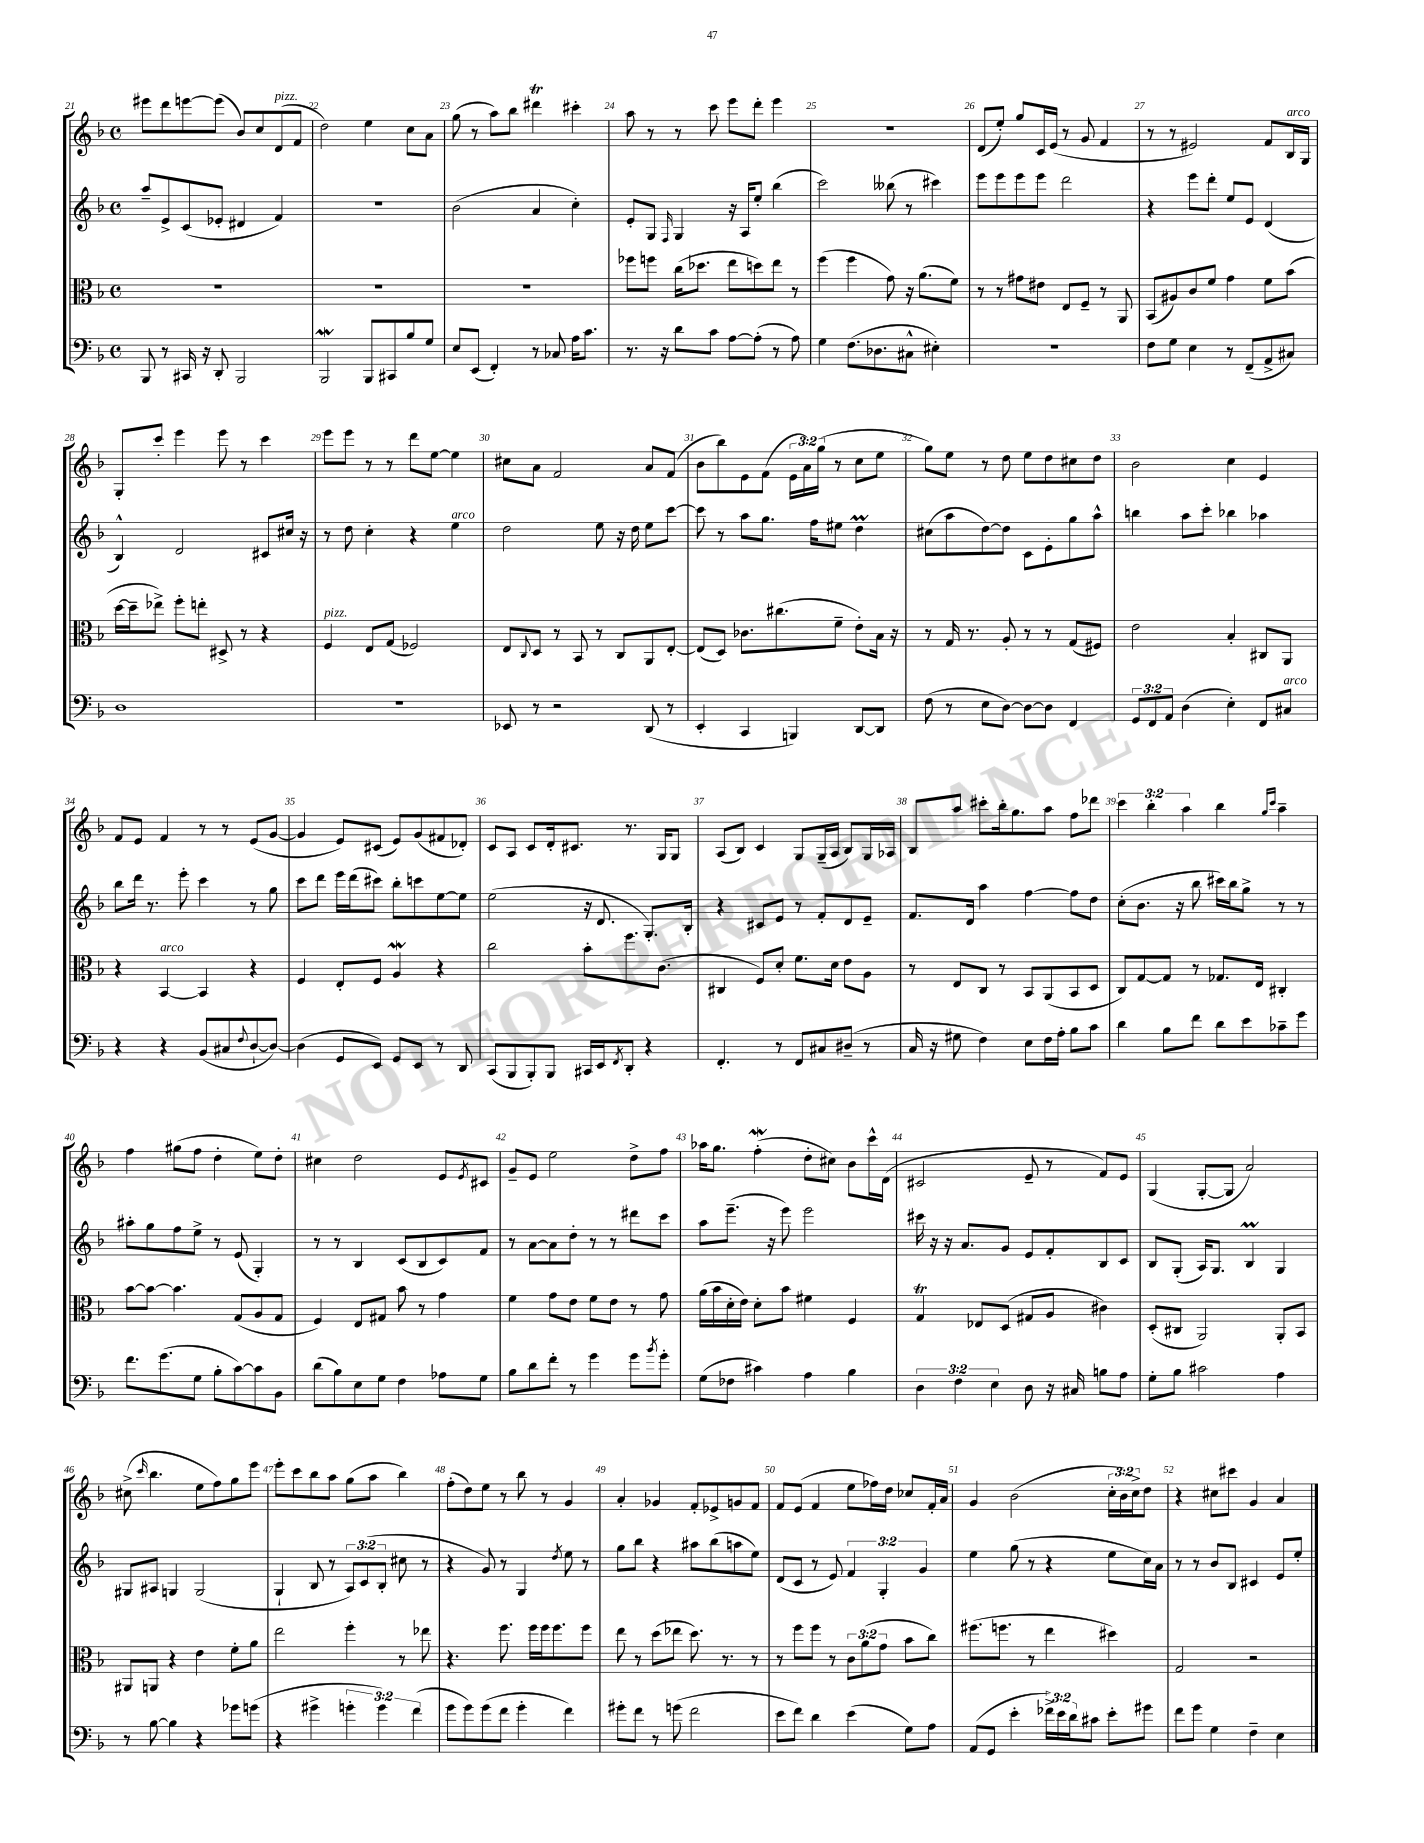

**kern	**kern	**kern	**kern
*staff4	*staff3	*staff2	*staff1
*clefF4	*clefC3	*clefG2	*clefG2
*k[b-]	*k[b-]	*k[b-]	*k[b-]
*M4/4	*M4/4	*M4/4	*M4/4
*met(c)	*met(c)	*met(c)	*met(c)
8BBB-	1r	8aa~	8eee#
8r	.	8e^	8ddd
16CC#	.	(8c	[8eee
16r	.	.	.
8DD'	.	8e-'	(8eee]
2BBB-	.	4d#	8b-)
.	.	.	8cc
.	.	4f)	(8d
.	.	.	8f
=	=	=	=
2BBB-	1r	1r	2dd)
8BBB-	.	.	4ee
8CC#	.	.	.
8B-	.	.	8cc
8G	.	.	8a
=	=	=	=
8E	1r	(2b-	(8gg
(8EE	.	.	8r
4FF')	.	.	8aa)
.	.	.	8bb-
8r	.	4a	4ddd#
8C-	.	.	.
16A	.	4cc')	4ccc#'
8.c	.	.	.
=	=	=	=
8.r	8ff-	8e'	8aa
.	8ff	8G	8r
16r	.	.	.
.	.	16qqF	.
8d	(16cc	4G	8r
.	8.dd-	.	.
8c	.	.	8ccc
[8A	8ee	16r	8eee
.	.	16A	.
(8A']	8dd)	8ee'	8ddd'
8r	8ee	(4bb-	4eee
8A)	8r	.	.
=	=	=	=
4G	(4ff	2ccc)	1r
(8.F	4ff	.	.
8.D-	.	.	.
.	8g)	(8bb--	.
8C#^^	16r	8r	.
.	(8.a	.	.
4E#')	.	4ccc#)	.
.	8f)	.	.
=	=	=	=
1r	8r	8eee	(8d
.	8r	8eee	8ee')
.	8g#	8eee	8gg
.	8e#	8eee	16c
.	.	.	(16e
.	8E	2ddd	8r
.	8F~	.	8g
.	8r	.	4f
.	8AA	.	.
=	=	=	=
8F	(8BB-	4r	8r
8G	8A#)	.	8r
4E	8c	8eee	2e#)
.	8f	8ddd'	.
8r	4g	8ee	.
(8FF~	.	8e	.
8AA^	8f	(4d	8f
8C#)	(8b-	.	16B-
.	.	.	16G
=	=	=	=
1D	[16dd	4B-^^)	8G'
.	16dd~]	.	.
.	8ee-^)	.	8ccc'
.	8ff'	2d	4eee
.	8ee'	.	.
.	8D#^	.	8eee
.	8r	.	8r
.	4r	8c#	4ccc
.	.	16cc#	.
.	.	16r	.
=	=	=	=
1r	4F	8r	8eee
.	.	8dd	8eee
.	8E	4cc'	8r
.	(8G	.	8r
.	2F-)	4r	8ddd
.	.	.	[8ee
.	.	4ee	4ee]
=	=	=	=
8EE-	8E	2dd	8cc#
.	8qqC	.	.
8r	8D	.	8a
2r	8r	.	2f
.	8BB-	.	.
.	8r	8ee	.
.	8C	16r	.
.	.	16dd	.
(8DD	8AA	8ee	8a
8r	[8E'	[8ccc	(8f
=	=	=	=
4EE'	(8E]	8ccc]	8b-
.	8D)	8r	8bb-)
4CC	8.c-	8aa	8e
.	.	8.gg	(8f
.	(8.cc#	.	.
4BBB)	.	.	24e
.	.	.	24a)
.	.	16ff	.
.	.	.	(24gg
.	8f~	8ee#	8r
[8DD	8e')	4dd	8cc
8DD]	16B-	.	8ee
.	16r	.	.
=	=	=	=
(8F	8r	(8cc#	8gg)
8r	16G	8aa	8ee
.	8.r	.	.
8E	.	[8dd)	8r
[8D)	8A'	8dd]	8dd
8D_	8r	8c	8ee
8D]	8r	8e'	8dd
4FF	(8G	8gg	8cc#
.	8F#)	8aa^^	8dd
=	=	=	=
12GG	2e	4bb	2b-
12FF	.	.	.
12AA	.	.	.
(4D	.	8aa	.
.	.	8ccc'	.
4E')	4B-'	4bb-	4cc
8FF	8C#	4aa-	4e
8C#	8AA	.	.
=	=	=	=
4r	4r	8bb-	8f
.	.	16ddd	8e
.	.	8.r	.
4r	[4BB-	.	4f
.	.	8eee'	.
(8BB-	4BB-]	4ccc	8r
8C#	.	.	8r
8qqF	.	.	.
[8D`	4r	8r	(8e
8D_)	.	8gg	[8g
=	=	=	=
(4D]	4F	8ccc	4g]
.	.	8ddd	.
8GG	8E'	16eee	8e)
.	.	(16ddd	.
8EE)	8F	8ccc#)	(8c#
8GG	4A	8bb-'	8e)
8EE	.	8ccc	(8g
8r	4r	[8ee	8f#
8DD	.	8ee]	8d-')
=	=	=	=
(8CC	2cc	(2ee	8c
8BBB-	.	.	8A
8BBB-')	.	.	8c
8BBB-	.	.	16d'
.	.	.	8.c#
16CC#	8b-'	16r	.
16EE	.	8.d	.
8qFF	.	.	.
8DD'	8.ff	.	8.r
4r	.	8.G')	.
.	(8.c	.	16G
.	.	.	8G
.	.	16B-'	.
=	=	=	=
4.FF'	4C#	4r	(8A
.	.	.	8B-)
.	8F)	8c#	4c
8r	8d'	8e	.
8FF	8.f	8r	8G
8C#	.	8f'	(16G~
.	16d	.	16A
(8D#~	8e	8d	8B-)
8r	8A	8e~	16G
.	.	.	16A-
=	=	=	=
16C	8r	8.f	8B-
16r	.	.	.
8G#	8E	.	8aa
.	.	16d	.
4F)	8C	4aa	8ccc#'
.	8r	.	16bb-'
.	.	.	8.gg
8E	8BB-	[4ff	.
16F	(8AA	.	8aa
16A'	.	.	.
8B-	8BB-	8ff]	8ff
8c	8D	8dd	8ddd-
=	=	=	=
4d	8C)	(8cc'	6ccc
.	[8G	8.b-	.
.	.	.	6bb-'
8B-	8G]	.	.
.	.	16r	.
.	.	.	6aa
8f	8r	8bb-	.
8d	8.G-	16ccc#)	4bb-
.	.	16bb-	.
8e	.	8gg^	.
.	16E	.	.
.	.	.	16qqgg
.	.	.	16qqccc
8c-~	4C#'	8r	4aa~
8g	.	8r	.
=	=	=	=
8.f	[8b-	8aa#'	4ff
.	8b-_	8gg	.
(8.g	.	.	.
.	4.b-]	8ff	(8gg#
8G	.	8ee^	8ff
8B-'	.	8r	4dd'
[8c)	(8G	(8e	.
8c]	8A	4G')	8ee)
8BB-	8G	.	8dd'
=	=	=	=
(8d	4F)	8r	4cc#
8B-)	.	8r	.
8E	8E	4B-	2dd
8G	8G#	.	.
4F	8b-	(8c	.
.	8r	8B-	.
8A-	4g	8c)	8e
.	.	.	8qe
8G	.	8f	8c#
=	=	=	=
8B-	4f	8r	8g~
8d	.	[8a	8e
8f'	8g	8a]	2ee
8r	8e	8dd'	.
4g	8f	8r	.
.	8e	8r	.
8g	8r	8ddd#	8dd^
8qb-	.	.	.
8g'	8g	8ccc	8ff
=	=	=	=
(8G	(16a	8aa	16aa-
.	16b-	.	8.gg
8F-	16d'	(8.eee~	.
.	16e)	.	.
4c#)	8d'	.	(4ff'
.	.	16r	.
.	8b-	8eee)	.
4A	4f#	2eee	8dd'
.	.	.	8cc#)
4B-	4F	.	8b-
.	.	.	16ccc^^
.	.	.	(16d
=	=	=	=
6D	4G	16ccc#	2c#
.	.	16r	.
.	.	16r	.
6F	.	.	.
.	.	8.a	.
.	8E-	.	.
6E	.	.	.
.	(8D	8g	.
8D	8G#	8e	8e~
16r	8A	8f'	8r
16C#	.	.	.
8B	4c#)	8B-	8f)
8A	.	8c	8e
=	=	=	=
8G'	(8D'	8B-	(4G
8B-	8C#	(8G'	.
2c#	2AA)	16A)	[8G'
.	.	8.G	.
.	.	.	8G]
.	.	4B-	2a)
4A	8AA'	4G	.
.	8BB-	.	.
=	=	=	=
8r	8AA#	8G#	(8cc#^
.	.	.	16qqccc
[8B-	8AA	8A#	4.bb-
4B-]	4r	4G	.
4r	4e	(2G	8ee
.	.	.	8ff)
8g-	8f'	.	8gg
(8g	8a	.	8eee
=	=	=	=
4r	2ee	4G`	8eee'
.	.	.	8ccc
4g#^	.	8B-	8bb-
.	.	8r	8aa
6g'	4ff'	12A)	(8gg
.	.	(12c	.
.	.	.	8aa
6g)	.	12B-'	.
.	8r	8cc#	4bb-)
(6f	.	.	.
.	8ee-	8r	.
=	=	=	=
8g	4.r	4r	(8ff'
8g)	.	.	8dd)
(8g	.	8g)	8ee
8f	8.ff	8r	8r
4g'	.	4G	8bb-
.	16ff	.	.
.	16ff	.	8r
.	8.ff	.	.
.	.	8qdd	.
4f)	.	8ee	4g
.	8ff	8r	.
=	=	=	=
8g#'	8ee	8gg	4a'
8f	8r	8bb-	.
8r	(8dd	4r	4g-
(8g	8ee-	.	.
2f	8.dd)	8aa#	8f'
.	.	(8bb-	8e-^
.	8.r	.	.
.	.	8aa	8g
.	8r	8ee)	8f
=	=	=	=
8e	8r	(8d	8f
8f)	8ff	8c	(8e
4d	8ff	8r	4f
.	8r	8e)	.
(4e	12c	6f	8ee
.	(12a	.	.
.	.	.	16ff-)
.	12g	6G'	.
.	.	.	16dd
8G)	8b-	.	8cc-
.	.	6g	.
8A	8cc)	.	16f'
.	.	.	16a
=	=	=	=
(8AA	(8.ff#	4ee	4g
8GG	.	.	.
.	8.ff	.	.
4e'	.	(8gg	(2b-
.	8r	8r	.
24f-^)	4ee	4r	.
24e	.	.	.
24d	.	.	.
8c#	.	.	.
8e'	4dd#)	8ee	24cc'
.	.	.	24b-)
.	.	.	24cc^
8g#	.	16cc)	8dd
.	.	16a	.
=	=	=	=
8f	2G	8r	4r
8g	.	8r	.
4G	.	8b-	8cc#
.	.	8B-	8ccc#
4F~	2r	4c#	4g
4E	.	8e	4a
.	.	8ee'	.
==	==	==	==
*-	*-	*-	*-
